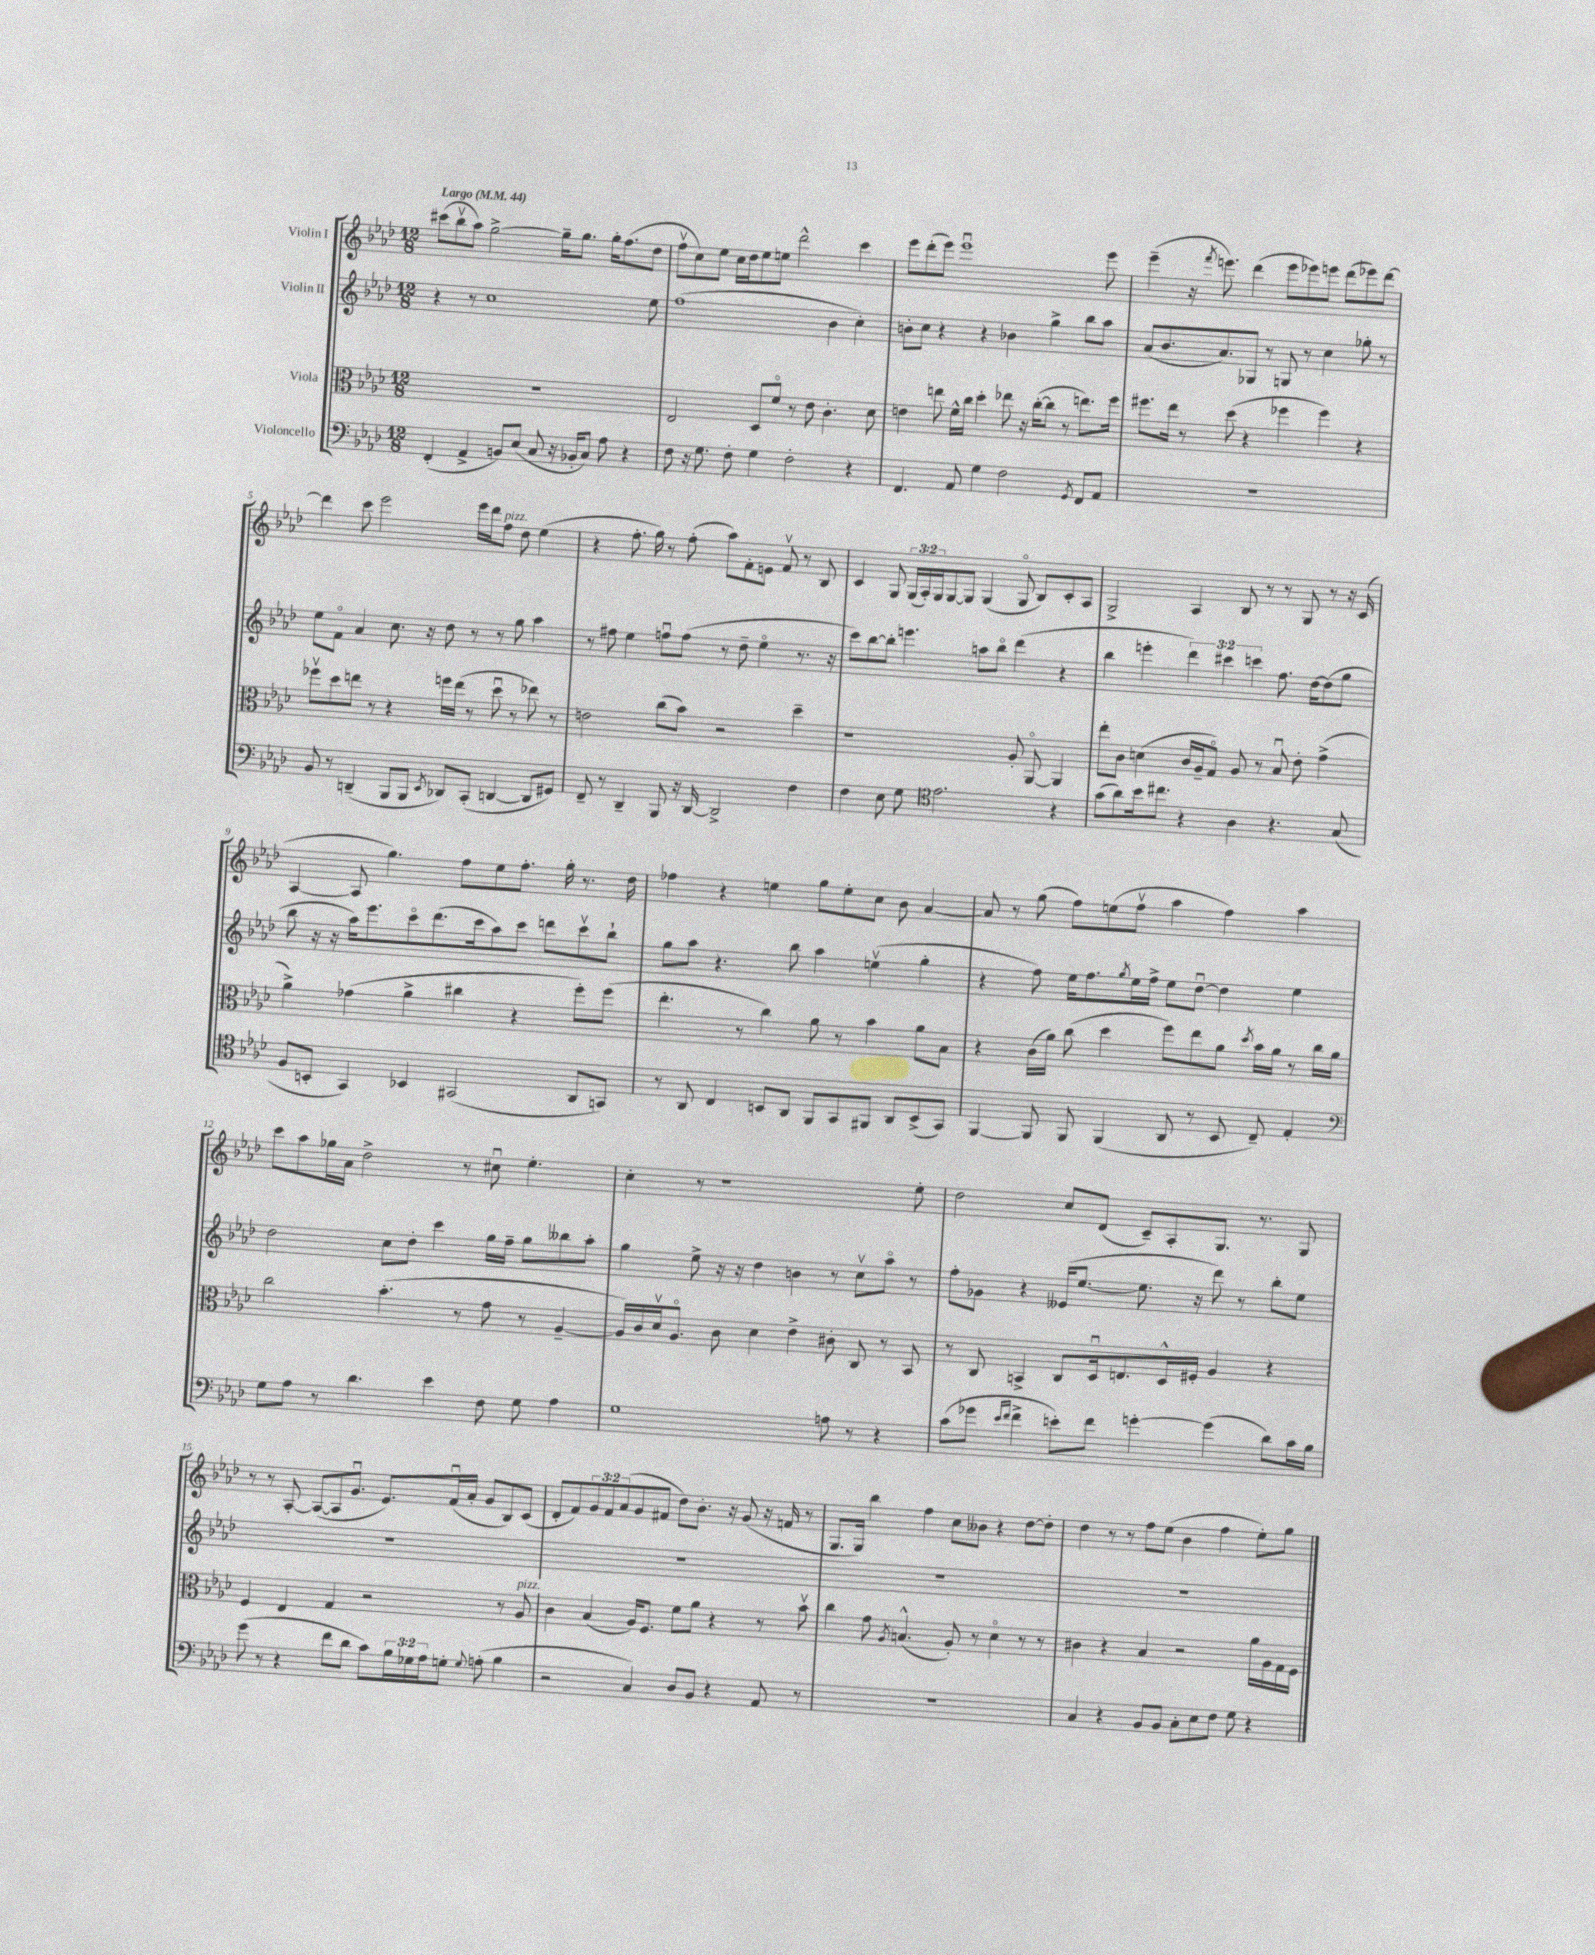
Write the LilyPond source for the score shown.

<<
\new StaffGroup <<
\new Staff = "s0" \with { instrumentName = "Violin I" } {
    \clef treble \key aes \major \numericTimeSignature \time 12/8 \override Staff.TupletNumber.text = #tuplet-number::calc-fraction-text \tempo "Largo" 4 = 44
    cis'''8( bes''8\upbow aes''8) g''2~-> g''16-- g''8. g''16-. f''8.( des''8 |
    f''8\upbow c''8) ees''8 c''16 des''16 ees''8 e''8 des'''2-^ c'''4 |
    ees'''8 des'''8-.( ees'''8) ees'''1\downbow ees'''8 |
    ees'''4--( r16 \acciaccatura { f'''8 } e'''8.) des'''4( e'''8 ees'''8) e'''8 des'''8( ees'''8) des'''8~ |
    des'''4 c'''8 ees'''2 ees'''16 des'''16 f''8^\markup { \italic "pizz." } des''8 ees''4( |
    r4 f''8.-. g''16) r8 f''8-.( aes''8) f'8-. e'8 f'8\upbow r8 bes8 |
    c'4 g8 \tuplet 3/2 { g16( aes16-.) g16 } g8~ g8 g4( g8\flageolet bes8) c'8-. aes8 |
    g2-> aes4 bes8 r8 r8 g8 r8 r16 c'16( |
    aes4~ aes8 g''4.) f''8 ees''8 f''8.-. g''16-. r8. des''16 |
    fes''4 r4 e''4 g''8 e''8-. c''8 bes'8 aes'4~ |
    aes'8 r8 g''8( f''8) e''8( f''8\upbow aes''4 f''4) aes''4 |
    c'''8 aes''8 ges''16 aes'16 des''2-> r8 cis''8\downbow ees''4.-. |
    c''4-. r8 r1 ees''8-. |
    des''2 c''8 des'8( c'8--) aes8-. g8. r8. g8 |
    r8 r8 aes8~-. aes8~( aes8 g'8.\downbow ees'8.) f'16\downbow( aes'16-. g'8 bes8) c'8( |
    des'8-. f'8) \tuplet 3/2 { g'8 f'8 aes'8( } g'8 fis'8 des''8) bes'8.-. r16 g'8( r16 f'16 r8 |
    g8. g16) bes''4 f''4 c''8 beses'8 r4 des''8~ des''8-. |
    des''4 r8 r8 f''8 ees''8( bes'4 f''4 ees''8-.) g''8 \bar "|." |
}
\new Staff = "s1" \with { instrumentName = "Violin II" } {
    \clef treble \key aes \major \numericTimeSignature \time 12/8 \override Staff.TupletNumber.text = #tuplet-number::calc-fraction-text
    r4 r8 c''1 ees''8 |
    f''1( bes'4 c''4-.) |
    b'8-. c''8 r4 r4 bes'4 g''4-> bes''8 aes''8 |
    aes'8( bes'8. aes'8.) ges8 r8 g8 r8 c''4 ges''8-. r8 |
    ees''8 f'8\flageolet aes'4 c''8. r16 des''8 r8 r8 g''8 aes''4 |
    r8 fis''8 ees''4 f''8\downbow f''8( r8 des''8-- ees''4\flageolet r8. r16 |
    c'''8) bes''8~ bes''8-. e'''4. a''8 bes''8\flageolet des'''4( r4 |
    bes''4 e'''4-. \tuplet 3/2 { des'''4) cis'''4 c'''4 } f''8. des''16~ des''8( g''8 |
    bes''8 r16 r16 aes''16) ees'''8. c'''8\flageolet des'''8.( c'''16 aes''8) c'''8 d'''8 c'''8\upbow bes''8-! |
    g''8 aes''8 r4. bes''8 aes''4 e''4\upbow( g''4-. |
    r4 f''8) ees''16 f''8. \acciaccatura { g''8 } ees''16 f''16-> ees''8 des''8~\downbow des''4 ees''4 |
    des''2 c''8 des''8-. c'''4 g''16 f''16-- g''8 beses''8 aes''8-. |
    g''4 ees''8-> r16 r16 des''4 b'4 r8 c''8\upbow aes''8\flageolet r8 |
    f''8-. ges'8 r4 eeses'16( ees''8.~ ees''8. r16 des'''8) r8 bes''8-. ees''8 |
    R1. |
    R1. |
    R1. |
    R1. \bar "|." |
}
\new Staff = "s2" \with { instrumentName = "Viola" } {
    \clef alto \key aes \major \numericTimeSignature \time 12/8
    R1. |
    ees2 des8 f'8\flageolet r8 ees'8 c'4.-. des'8 |
    e'4 e''8 f'16-^ c''16 des''4-. ees''8 r16 c''16~-.( c''8 r8 e''8.) f''16 |
    fis''8. ees''16 r8 des''8( r4 fes''4 fes''4) r4 |
    fes''8\upbow des''8 e''8 r8 r4 f''16 e''16( r8 des''8\downbow r8 ees''8) r8 |
    e'2 c''8( bes'8) r2 des''4-- |
    r1 aes8-. aes,8~\flageolet aes,4 |
    ees''8-. c'8 d'4( c'16 aes16-- g8\flageolet) aes8 r8 bes8\downbow ees'8-. g'4->( |
    aes'4->) ges'4( aes'4-> cis''4 r4 f''8-.) f''8( |
    ees''4.-. r8 c''4) aes'8 r8 bes'4 aes'8 bes8 |
    r4 c'16( aes'16) c''8( des''4 f''8) ees''8 aes'8 \acciaccatura { des''8 } bes'16 aes'16 r8 c''16 aes'16 |
    c''2 bes'4.-.( r8 g'8 r8 aes4~-- |
    aes16) c'16 des'16\upbow aes8.\flageolet c'8 des'4 ees'4-> cis'8-. c8 r8 bes,8 |
    r8 c8 b,4-> c8 des16\downbow e8. des16-^ fis16-. aes4 r4 |
    f4 ees4 g4 r2 r8 aes8^\markup { \italic "pizz." } |
    c'4 bes4( aes16) f8. f'8 aes'8 r4 r8 bes'8\upbow |
    c''4 g'8 \acciaccatura { aes8 } b4.-^( aes8-.) r8 des'4\flageolet r8 r8 |
    cis'4 r4 bes4 r2 aes'16 aes16 g16 f16 \bar "|." |
}
\new Staff = "s3" \with { instrumentName = "Violoncello" } {
    \clef bass \key aes \major \numericTimeSignature \time 12/8 \override Staff.TupletNumber.text = #tuplet-number::calc-fraction-text
    f,4-.( aes,4-> b,8) ees8( c8 r16 bes,16-. c8) aes8 r4 |
    f8 r16 g8. f8-. g4 f2-. r4 |
    f,4. aes,8 g4 f2 \acciaccatura { g,8 } f,8 aes,8 |
    R1. |
    bes,8 r8 d,4--( bes,,8 bes,,8 \acciaccatura { ees,8 } des,8) c,8-.( d,4~ d,8 gis,8) |
    f,8-- r8 des,4-- bes,,8 r16 des,16~ des,2-> f4 |
    f4 ees8 g8 \clef tenor ees'2. r4 |
    g'8( aes'8) bes'16 cis''8. r4 aes4 r4. g8( |
    f8 b,8-. g,4) bes,4 gis,2( aes,8 g,8) |
    r8 aes,8 c4 b,8 aes,8 f,8 g,8 fis,8 aes,8 b,8->( g,8) |
    f,4~ f,8 f,8 f,4( aes,8 r8 bes,8 c8--) ees4-. |
    \clef bass g8 aes8 r8 des'4. ees'4 f8 g8 aes4 |
    g1 a8 r8 r4 |
    c'8( ges'8 \grace { ees'16 f'16 } f'4-> e'8-.) f'8 g'4~-. g'4( des'8) c'16 bes16 |
    g'8( r8 r4 f'8 des'8 c'8) \tuplet 3/2 { bes16 ges16 aes16 } g8-. \appoggiatura { g8 } a8-.( bes4 |
    r2 c4) des8 bes,8 r4 aes,8 r8 |
    R1. |
    c4 r4 bes,8 bes,8 c8-. ees8 f8 g8 r4 \bar "|." |
}
>>
>>
